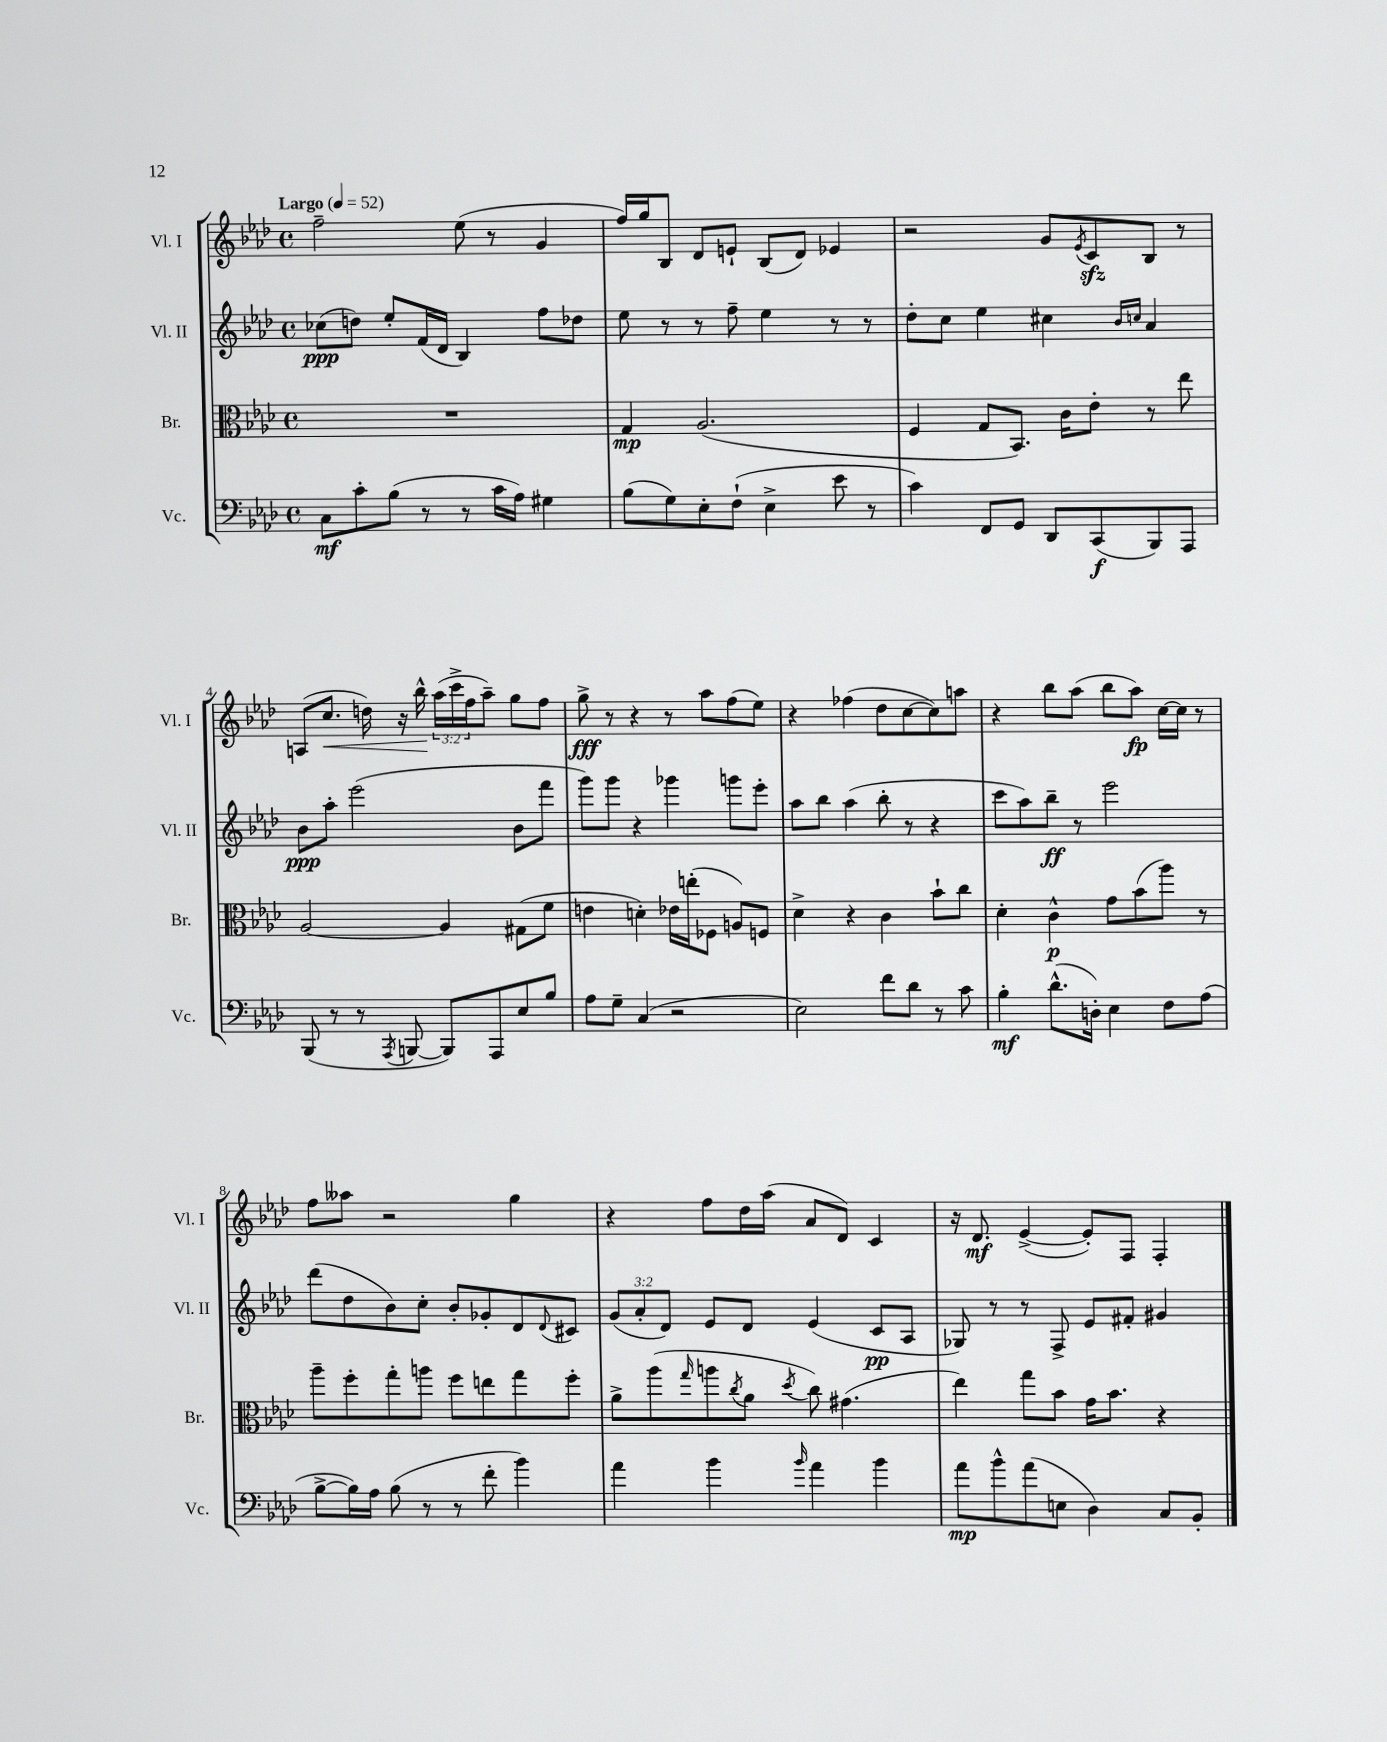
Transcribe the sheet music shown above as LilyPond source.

<<
\new StaffGroup <<
\new Staff = "s0" \with { instrumentName = "Vl. I" shortInstrumentName = "Vl. I" } {
    \clef treble \key aes \major \defaultTimeSignature \time 4/4 \override Staff.TupletNumber.text = #tuplet-number::calc-fraction-text \tempo "Largo" 4 = 52
    f''2-- ees''8( r8 g'4 |
    f''16) g''16 bes8 des'8 e'8-! bes8( des'8) ees'4 |
    r2 g'8 \acciaccatura { ees'8 } c'8\sfz bes8 r8 |
    a8( c''8.\< d''16) r16 bes''16-^\! \tuplet 3/2 { aes''16( c'''16-> f''16 } aes''8--) g''8 f''8 |
    g''8->\fff r8 r4 r8 aes''8 f''8( ees''8) |
    r4 fes''4( des''8 c''8~ c''8) a''8 |
    r4 bes''8 aes''8( bes''8 aes''8\fp) c''16~ c''16 r8 |
    f''8 aeses''8 r2 g''4 |
    r4 f''8 des''16 aes''16( aes'8 des'8) c'4 |
    r16 des'8.\mf ees'4~->( ees'8-.) f8 f4-. \bar "|." |
}
\new Staff = "s1" \with { instrumentName = "Vl. II" shortInstrumentName = "Vl. II" } {
    \clef treble \key aes \major \defaultTimeSignature \time 4/4 \override Staff.TupletNumber.text = #tuplet-number::calc-fraction-text
    ces''8\ppp( d''8) ees''8-. f'16( des'16 bes4) f''8 des''8 |
    ees''8 r8 r8 f''8-- ees''4 r8 r8 |
    des''8-. c''8 ees''4 cis''4 \grace { bes'16 c''16 } aes'4 |
    bes'8\ppp aes''8-. ees'''2( bes'8 f'''8 |
    g'''8) g'''8 r4 ges'''4 g'''8 ees'''8-. |
    aes''8 bes''8 aes''4( bes''8-. r8 r4 |
    c'''8 aes''8) bes''8--\ff r8 ees'''2 |
    des'''8( des''8 bes'8) c''8-. bes'8-. ges'8-. des'8 \appoggiatura { des'8 } cis'8 |
    \tuplet 3/2 { g'8( aes'8-. des'8) } ees'8 des'8 ees'4( c'8\pp aes8 |
    ges8) r8 r8 f8-> ees'8 fis'8-. gis'4 \bar "|." |
}
\new Staff = "s2" \with { instrumentName = "Br." shortInstrumentName = "Br." } {
    \clef alto \key aes \major \defaultTimeSignature \time 4/4
    R1 |
    g4\mp aes2.( |
    f4 g8 bes,8.) c'16 ees'8-. r8 ees''8 |
    aes2~ aes4 gis8( f'8 |
    e'4 d'4-.) ees'16 e''16-.( fes8 a8) f8 |
    des'4-> r4 c'4 bes'8-! c''8 |
    des'4-. c'4-^\p g'8 bes'8( aes''8) r8 |
    aes''8-- f''8-. g''8-. a''8 f''8 e''8 g''8 f''8-. |
    aes'8-> aes''8( \grace { g''16 } a''8 \acciaccatura { c''8 } aes'8 \acciaccatura { des''8 } c''8) gis'4.( |
    ees''4) g''8 bes'8 g'16 bes'8. r4 \bar "|." |
}
\new Staff = "s3" \with { instrumentName = "Vc." shortInstrumentName = "Vc." } {
    \clef bass \key aes \major \defaultTimeSignature \time 4/4
    c8\mf c'8-. bes8( r8 r8 c'16 aes16) gis4 |
    bes8( g8) ees8-. f8-!( ees4-> ees'8 r8 |
    c'4) f,8 g,8 des,8 c,8\f( bes,,8) aes,,8 |
    bes,,8( r8 r8 \acciaccatura { aes,,8 } b,,8~ b,,8) aes,,8 ees8 bes8 |
    aes8 g8-- c4( r2 |
    ees2) f'8 des'8 r8 c'8 |
    bes4-.\mf des'8.-^( d16-.) ees4 f8 aes8( |
    bes8~-> bes16) aes16 bes8( r8 r8 f'8-. bes'4) |
    aes'4 bes'4 \grace { bes'16 } aes'4 bes'4 |
    aes'8\mp bes'8-^ aes'8( e8 des4) c8 bes,8-. \bar "|." |
}
>>
>>
